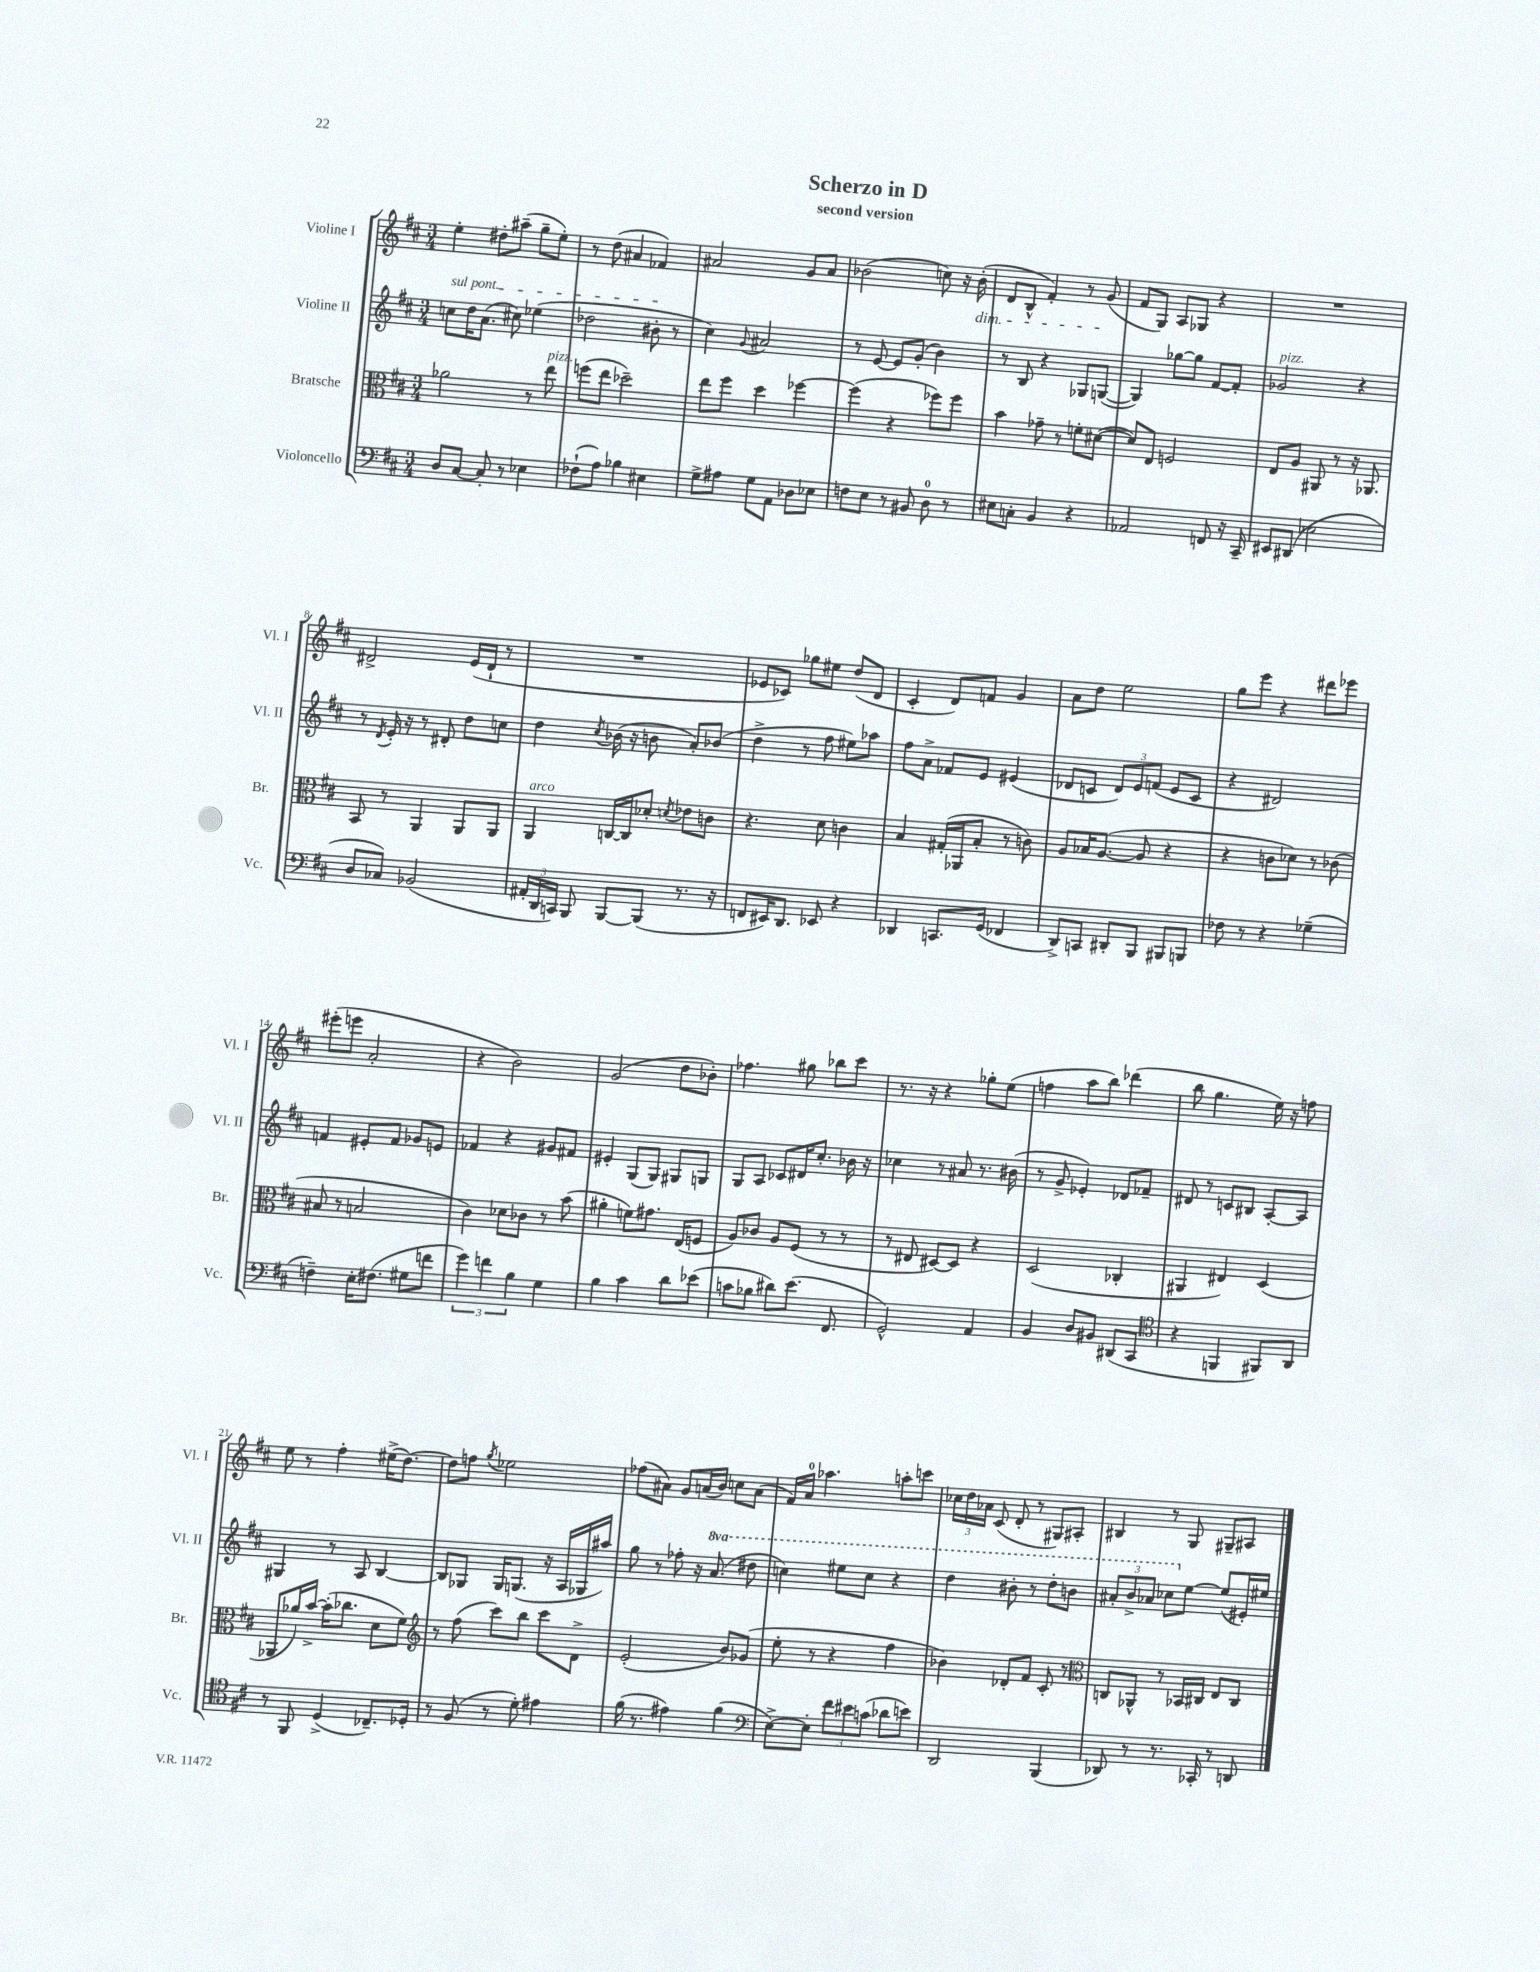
\header { title = "Scherzo in D" subtitle = "second version" }
<<
\new StaffGroup <<
\new Staff = "s0" \with { instrumentName = "Violine I" shortInstrumentName = "Vl. I" } {
    \clef treble \key d \major \numericTimeSignature \time 3/4
    \autoBeamOff e''4-. dis''8[-. ais''8]--( g''8[-- e''8]-.) |
    r8 d''8( ais'4 fes'4) |
    ais'2 g'8[ ais'8] |
    bes'2( c''8) r16 bes'16-.\dim( |
    d'8[ b8]-^ fis'4-.) r8 g'8\!( |
    fis'8[ g8]) a8[ ges8] r4 |
    R2. |
    dis'2-> e'16[( dis'16]-! r8 |
    R2. |
    ees'8[ ces'8]) ges''8[ eis''8] d''8[( d'8] |
    cis'4-. d'8[) f'8] g'4 |
    a'8[ d''8] e''2 |
    g''8[ e'''8] r4 dis'''8[ ees'''8] |
    eis'''8[-.( e'''8] a'2-. |
    r4 b'2) |
    g'2( d''8[ bes'8]-.) |
    fes''4. gis''8 bes''8[ cis'''8] |
    r8. r16 r4 ges''8[-. e''8]( |
    f''4 a''8[ b''8]) des'''4( |
    b''8 g''4. e''16) r16 f''8 |
    e''8 r8 fis''4-. eis''16[->( d''8.]~) |
    d''8[ f''8] \acciaccatura { g''8 } ees''2 |
    fes''8[( ais'8]) g'8[ a'16( b'16]) c''8[ a'8]( |
    fis'16[) a'16]-0 aes''4. a''8[-. c'''8] |
    \tuplet 3/2 { ces''16[ d''16 aes'16] } cis'8( d'8-. r8 gis8[) ais8]-. |
    bis4 r8 g8 gis8[-- ais8] \bar "|." |
}
\new Staff = "s1" \with { instrumentName = "Violine II" shortInstrumentName = "Vl. II" } {
    \clef treble \key d \major \numericTimeSignature \time 3/4 \set Staff.ottavationMarkups = #ottavation-simple-ordinals
    \autoBeamOff \once \override TextSpanner.bound-details.left.text = \markup { \italic "sul pont." } c''8[\startTextSpan d''16 a'8.]( cis''8) ees''4( |
    des''2 bis'8-.\stopTextSpan r8 |
    cis''4) \appoggiatura { g'8 } ais'2 |
    r8 e'8~ e'8[ g'8]-.( b'4) |
    r8 b8 r4 ges8[ g8]~( |
    g4) ges''8[~ ges''8] fis'8[~ fis'8]-. |
    ges'2^\markup { \italic "pizz." } r4 |
    r8 \acciaccatura { d'8 } e'16-. r16 r8 dis'8-. d''8[ c''8] |
    d''4 \acciaccatura { cis''8 } bes'16( r16 b'8 a'8[-.) bes'8]( |
    d''4-> r8 fis''8 eis''8[) aes''8] |
    fis''8[ a'8]-> fes'8[ e'8] eis'4( |
    des'8[ c'8] \tuplet 3/2 { des'8[) e'8 f'8]( } e'8[ c'8] |
    r4 dis'2) |
    f'4 eis'8[-. f'8] ges'8[ e'8] |
    fes'4 r4 gis'8[ fis'8] |
    eis'4-. g8[( g8]) gis8[ g8] |
    g8[ a8] ces'8[ dis'16 cis''8.]-. bes'16 r16 |
    ces''4 r8 ais'8 r8. bis'16( |
    r8 g'8-> ees'4-.) des'8[ fes'8]-- |
    dis'8 r8 c'8[ bis8] a8[~-. a8] |
    gis4 r8 a8 b4~ |
    b8[ ges8] ges16[ g8.]( r16 a16[ ges16 ais''16]) |
    g''8 r8 fes''8-. r16 \ottava #1 a''8.( dis'''8 |
    c'''4) eis'''8[ c'''8] r4 |
    d'''4 bis''8-. r8 d'''8[-. b''8] |
    \tuplet 3/2 { ais''8[-. b''8-> aes''8] } ces'''8[ \ottava #0 e''8]~ e''8[( eis'16-.) eis''16] \bar "|." |
}
\new Staff = "s2" \with { instrumentName = "Bratsche" shortInstrumentName = "Br." } {
    \clef alto \key d \major \numericTimeSignature \time 3/4
    \autoBeamOff aes'2 r8 e''8^\markup { \italic "pizz." } |
    f''8[( e''8] des''2--) |
    e''8[ fis''8] d''4 fes''4~ |
    fes''4( r4 fes''8[) fes''8] |
    b'4 ges'8-- r8 f'8[-. dis'8]~( |
    dis'8[) e8] f2 |
    e8[ a8] ais,8 r8 r16 aes,8. |
    b,8 r8 a,4 a,8[ a,8] |
    a,4^\markup { \italic "arco" } c16[~ c16 des'8]-. \acciaccatura { d'8 } ees'8[ c'8] |
    r4. d'8 c'4 |
    b4 gis16[-.( aes,16 b8]-. r8 c'8) |
    a8[ bes16 a8.]~( a8 r4 |
    r4 c'8[ des'8]) r8 ces'8( |
    bis8 r8 b2 |
    cis'4) des'8[ ces'8] r8 b'8( |
    ais'4-. f'8[) gis'8.] e16[( f8] |
    a8[) ces'8] a8[ fis8]( r8 r8 |
    r8 eis8 dis8[~) dis8] r4 |
    d2( ces4-. |
    ais,4 eis4) d4( |
    aes,8[ aes'16) b'16]~-> b'16[-.( ces''8.] d'8[ fis'8]) |
    \clef treble r8 fis''8( cis'''8[) b''8] cis'''8[ d'8]-> |
    e'2-.( b'8[) ges'8]( |
    e''8-. r8 r4 fis''4 |
    bes'4) des'8[-. fis'8] cis'8-. r8 |
    \clef alto c8[ aes,8]-^ r8 bes,16[ cis16] e8[ cis8] \bar "|." |
}
\new Staff = "s3" \with { instrumentName = "Violoncello" shortInstrumentName = "Vc." } {
    \clef bass \key d \major \numericTimeSignature \time 3/4
    \autoBeamOff d8[ cis8]~ cis8-. r8 ees4 |
    fes8[-!( a8]) bes4 eis4 |
    g8[-> ais8] g8[ a,8] des8[ ees8] |
    f8[ e8] r8 bis,8 d8-0 r8 |
    eis8[ c8]-. b,4 r4 |
    aes,2 f,8 r16 cis,16-- |
    eis,8[ dis,8]( ees2 |
    d8[ ces8]) bes,2( |
    \tuplet 3/2 { ais,16[-. d,16 c,16]) } b,,8 b,,8[~ b,,8]( r8. r16 |
    f,8[ eis,16) d,8.] ees,8 r4 |
    des,4 c,8.[ g,16]( fes,4 |
    d,8[->) c,8] dis,8[-. b,,8] bis,,8[ b,,8] |
    fes8 r8 r4 ges4--( |
    f4--) e16[-. fis8.]( gis8[ f'8] |
    \tuplet 3/2 { g'4) f'4 b4 } g4 |
    b4 cis'4 d'8[ ees'8]( |
    c'8[ bes8] dis'8[) e'8.]( fis,8. |
    g,2-^) a,4 |
    b,4 d8[ bis,8] dis,8[( cis,8] |
    \clef tenor r4 f,4 fis,8[) a,8] |
    r8 fis,8 d4->( ces8.[--) des16]-. |
    r8 fis8( r8 d'8-.) eis'4 |
    fis'16( r8. eis'4) fis'4( |
    \clef bass e8[~->) e8]-. \tuplet 3/2 { fis'8[ eis'8 c'8]( } des'8[ e'8]) |
    d,2 b,,4( |
    des,8) r8 r8. ces,16-. r8 d,8 \bar "|." |
}
>>
>>
